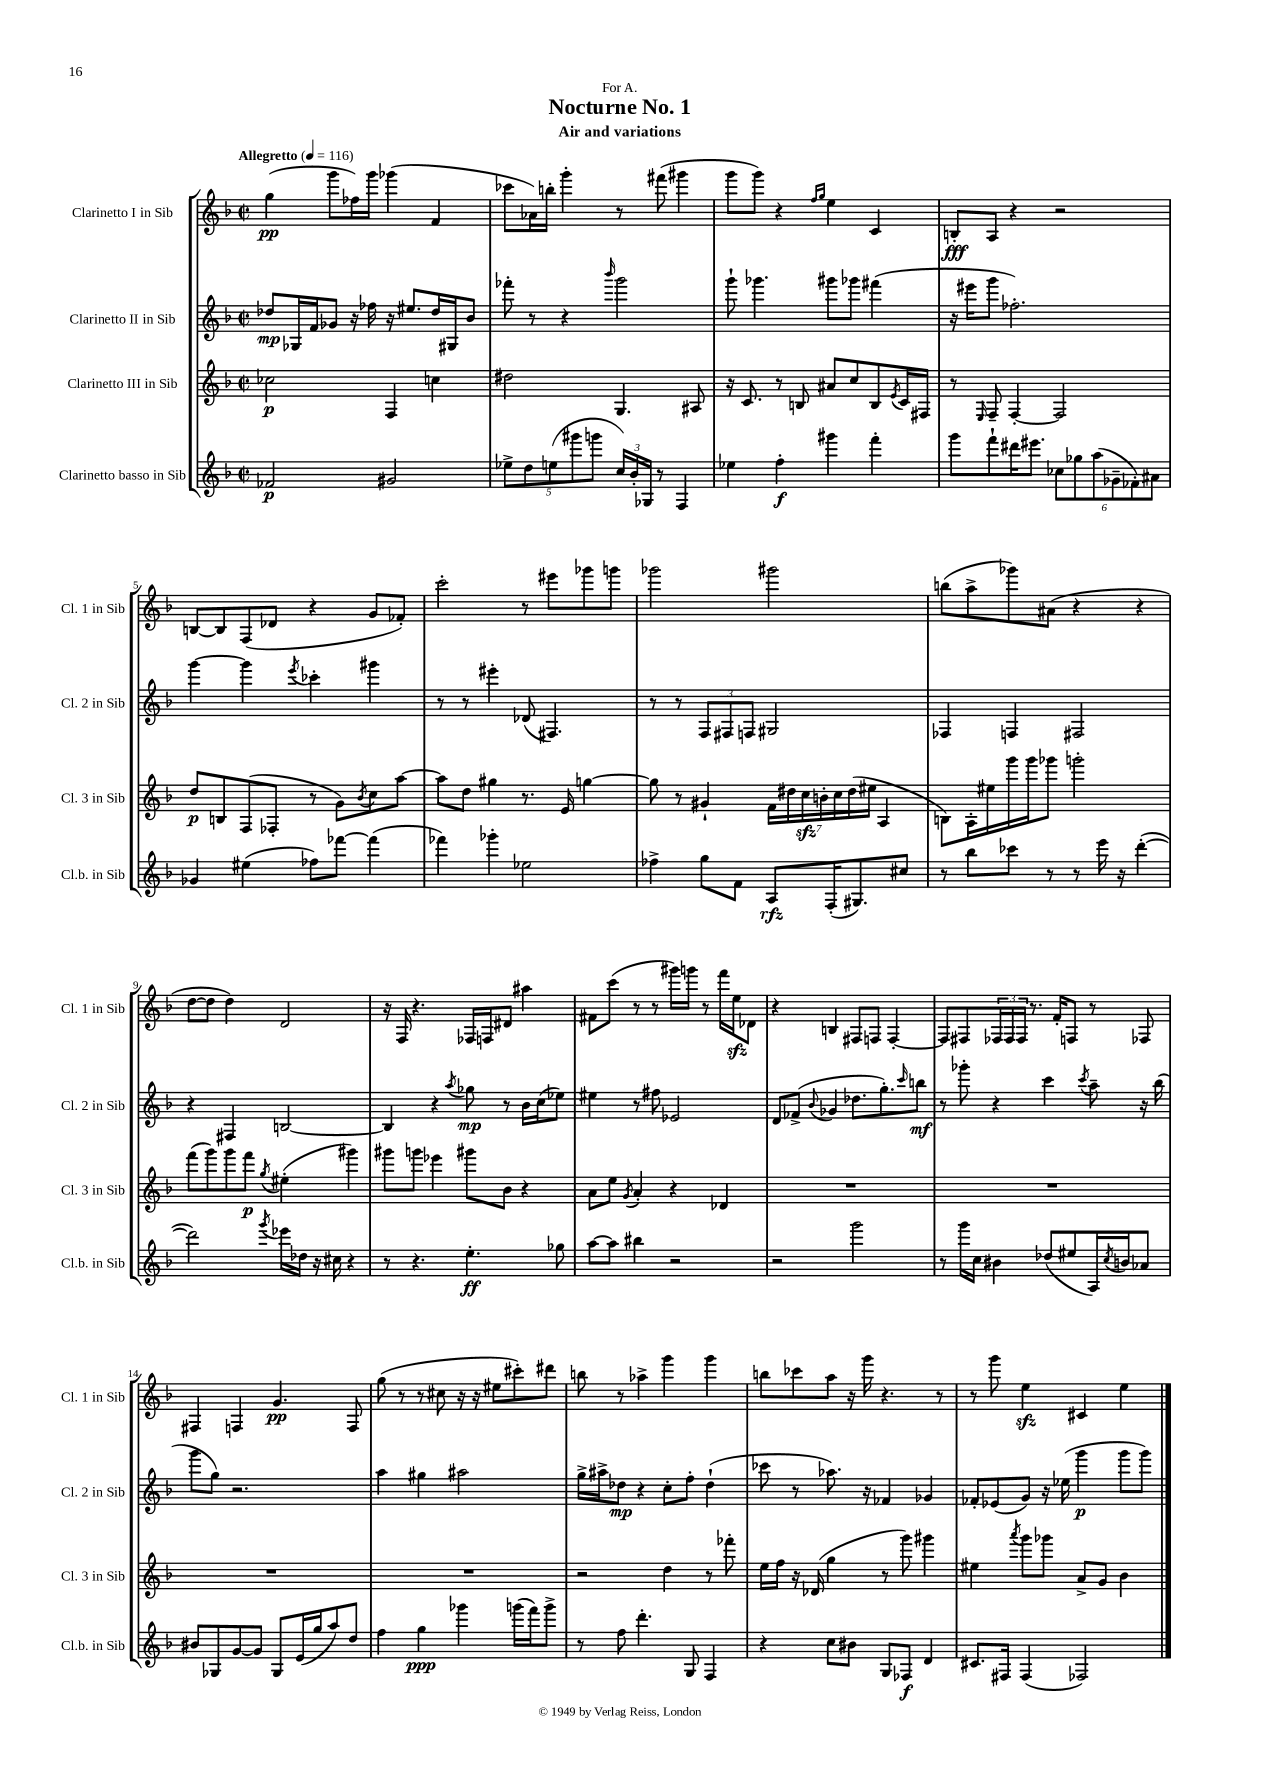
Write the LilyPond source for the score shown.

\header { title = "Nocturne No. 1" subtitle = "Air and variations" dedication = "For A." }
<<
\new StaffGroup <<
\new Staff = "s0" \with { instrumentName = "Clarinetto I in Sib" shortInstrumentName = "Cl. 1 in Sib" } {
    \clef treble \key f \major \defaultTimeSignature \time 2/2 \tempo "Allegretto" 4 = 116
    g''4\pp( g'''8 fes''16) g'''16 ges'''4( f'4 |
    ces'''8 aes'16) b''16-. g'''4-. r8 fis'''8( gis'''4 |
    g'''8 g'''8) r4 \grace { f''16 g''16 } e''4 c'4 |
    b8-.\fff a8 r4 r2 |
    b8~ b8 f8( des'8 r4 g'8 fes'8-.) |
    c'''2-. r8 eis'''8 ges'''8 g'''8 |
    ges'''2 gis'''2 |
    b''8( a''8-> ges'''8) ais'8( r4 r4 |
    d''8~ d''8 d''4) d'2 |
    r16 f16 r4. fes16 f16 dis'8 ais''4 |
    fis'8 c'''8( r8 r8 gis'''16) g'''16 r8 f'''16 e''16\sfz des'8 |
    r4 b4 fis8 f8 f4~-. |
    f8 fis8 \tuplet 3/2 { fes16 fes16 fes16 } r8. f'16-. f8 r8 fes8 |
    fis4 f4 g'4.\pp f8 |
    g''8( r8 r8 cis''8 r16 r16 eis''8 cis'''8-.) dis'''8 |
    b''8 r8 aes''4-> g'''4 g'''4 |
    b''8 ces'''8 a''8 r16 g'''16 r4. r8 |
    r8 g'''8 e''4\sfz cis'4 e''4 \bar "|." |
}
\new Staff = "s1" \with { instrumentName = "Clarinetto II in Sib" shortInstrumentName = "Cl. 2 in Sib" } {
    \clef treble \key f \major \defaultTimeSignature \time 2/2
    des''8\mp ges16 f'16 ges'8 r16 fes''16 r16 eis''8. des''16 gis16 bes'8 |
    fes'''8-. r8 r4 \grace { bes'''16 } g'''2 |
    g'''8-! ges'''4. gis'''8 ges'''8 fis'''4( |
    r16 eis'''16 g'''8 fes''2.-.) |
    g'''4~ g'''4 \acciaccatura { e'''8 } ces'''4-. gis'''4 |
    r8 r8 eis'''4-. des'8( fis4.) |
    r8 r8 \tuplet 3/2 { f8 fis8 f8 } gis2 |
    fes4 f4 fis2 |
    r4 fis4 b2~ |
    b4 r4 \acciaccatura { a''8 } ges''8\mp r8 bes'16 c''16( ees''8) |
    eis''4 r8 fis''8 ees'2 |
    d'8 fes'8->( \appoggiatura { bes'8 } ges'4 des''8. g''8.-.) \grace { c'''16 } b''8\mf |
    r8 ges'''8-. r4 c'''4 \acciaccatura { c'''8 } a''8-- r16 bes''16( |
    g'''8 g''8) r2. |
    a''4 gis''4 ais''2 |
    g''16-> ais''16-> des''8\mp r4 c''8-. f''8-. des''4-!( |
    ces'''8 r8 aes''8.) r16 fes'4 ges'4 |
    fes'8-. ees'8( g'8) r16 ees''16( g'''4\p g'''8 g'''8) \bar "|." |
}
\new Staff = "s2" \with { instrumentName = "Clarinetto III in Sib" shortInstrumentName = "Cl. 3 in Sib" } {
    \clef treble \key f \major \defaultTimeSignature \time 2/2
    ces''2\p f4 c''4 |
    dis''2 g4. ais8 |
    r16 c'8. r8 b8 ais'8 c''8 b8 \acciaccatura { e'8 } c'16 fis16 |
    r8 \grace { e16 } f8-- f4~-. f2 |
    d''8\p b8 f8( fes8-. r8 g'8) \acciaccatura { bes'8 } c''8 a''8~ |
    a''8 d''8 gis''4 r8. e'16 g''4~ |
    g''8 r8 gis'4-! \tuplet 7/4 { f'16 dis''16 c''16\sfz b'16-. c''16 dis''16( eis''16 } a4 |
    b8) a16-. eis''16 g'''16 g'''16 ges'''8 g'''2-. |
    f'''8( g'''8) g'''8 f'''8\p \acciaccatura { g''8 } eis''4-.( gis'''4) |
    gis'''8 g'''8 ees'''4 gis'''8 bes'8 r4 |
    a'8 e''8 \acciaccatura { g'8 } a'4-. r4 des'4 |
    R1 |
    R1 |
    R1 |
    R1 |
    r2 d''4 r8 fes'''8-. |
    e''16 f''16 r16 des'16( g''4 r8 g'''8) gis'''4 |
    eis''4 \acciaccatura { a'''8 } g'''8 ges'''8 a'8-> g'8 bes'4 \bar "|." |
}
\new Staff = "s3" \with { instrumentName = "Clarinetto basso in Sib" shortInstrumentName = "Cl.b. in Sib" } {
    \clef treble \key f \major \defaultTimeSignature \time 2/2
    fes'2\p gis'2 |
    \tuplet 5/4 { ees''8-> d''8 e''8( gis'''8 g'''8 } \tuplet 3/2 { c''16) bes'16-. ges16 } r8 f4 |
    ees''4 f''4-.\f gis'''4 f'''4-. |
    g'''8 f'''8-! dis'''16 eis'''8. \tuplet 6/4 { ces''8 ges''8 a''8( ges'8-- fes'8-.) ais'8 } |
    ges'4 eis''4( fes''8) fes'''8~ fes'''4( |
    fes'''4) ges'''4-. ees''2 |
    fes''4-> g''8 f'8 a8\rfz f16-.( gis8.) cis''8 |
    r8 bes''8 ces'''8 r8 r8 e'''16 r16 d'''4~-.( |
    d'''2) \acciaccatura { g'''8 } ees'''16 des''16 r16 cis''16 r4 |
    r8 r4. e''4.-.\ff ges''8 |
    a''8~ a''8 bis''4 r2 |
    r2 g'''2 |
    r8 g'''16 c''16 bis'4 des''8( eis''8 a16) \acciaccatura { c''8 } b'16 aes'8 |
    bis'8 ges8 g'8~ g'8 ges8 e'16( g''16 a''8) d''8 |
    f''4 g''4\ppp ges'''4 g'''16( f'''16) g'''8-> |
    r8 f''8 d'''4.-. g8 f4 |
    r4 c''8 bis'8 g8 fes8\f d'4 |
    cis'8. fis16 fis4( fes2) \bar "|." |
}
>>
>>
